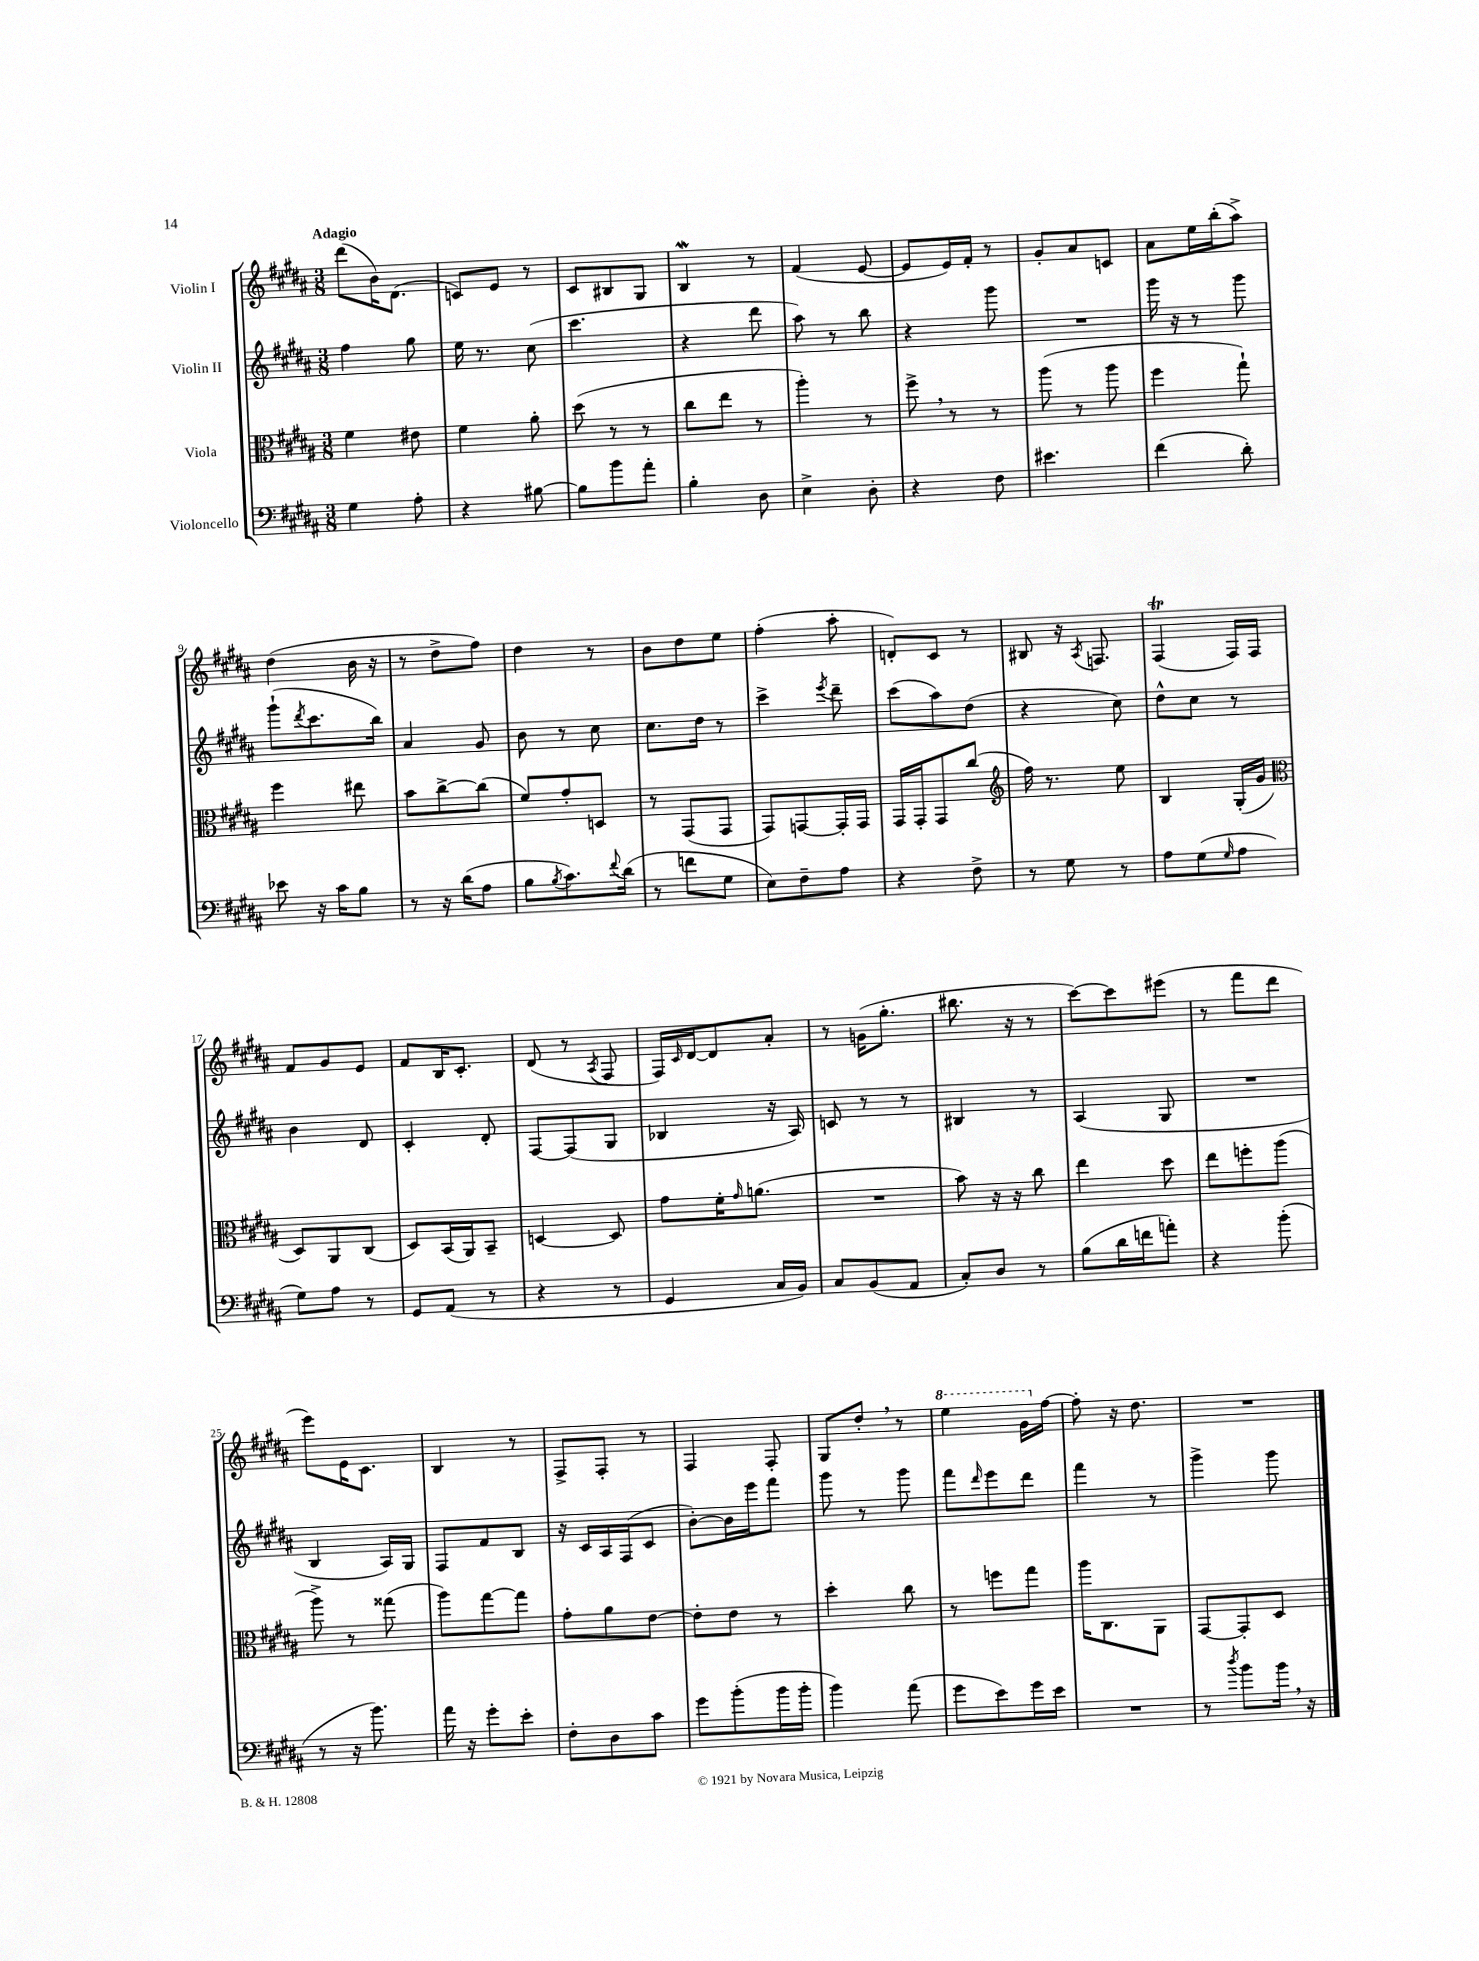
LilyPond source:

<<
\new StaffGroup <<
\new Staff = "s0" \with { instrumentName = "Violin I" } {
    \clef treble \key b \major \numericTimeSignature \time 3/8 \tempo "Adagio"
    dis'''8( b'16) dis'8.( |
    c'8) e'8 r8 |
    cis'8 bis8 gis8 |
    b4\mordent r8 |
    fis'4( e'8~ |
    e'8 e'16) fis'16-. r8 |
    gis'8-. ais'8 c'8 |
    ais'8 e''16 b''16-.( ais''8->) |
    dis''4( b'16 r16 |
    r8 dis''8-> fis''8) |
    dis''4 r8 |
    b'8 dis''8 e''8 |
    fis''4-.( ais''8-. |
    d'8-.) cis'8 r8 |
    bis8 r16 \acciaccatura { ais8 } f8. |
    fis4\trill( fis16) fis16 |
    fis'8 gis'8 e'8 |
    fis'8 b16 cis'8.-. |
    dis'8( r8 \acciaccatura { ais8 } fis8 |
    fis16) \grace { cis'16 } dis'16~ dis'8 ais'8-. |
    r8 g'16( gis''8.-. |
    bis''8. r16 r8 |
    cis'''8~) cis'''8 eis'''8( |
    r8 fis'''8 dis'''8 |
    e'''8) e'16 cis'8. |
    b4 r8 |
    fis8-> fis8-. r8 |
    fis4 fis8-. |
    gis8 dis''8-. \breathe r8 |
    \ottava #1 e'''4 gis''16 \ottava #0 fis''16~ |
    fis''8-. r16 dis''8. |
    R4. \bar "|." |
}
\new Staff = "s1" \with { instrumentName = "Violin II" } {
    \clef treble \key b \major \numericTimeSignature \time 3/8
    fis''4 gis''8 |
    e''16 r8. cis''8( |
    cis'''4. |
    r4 dis'''8 |
    ais''8) r8 b''8 |
    r4 gis'''8 |
    R4. |
    gis'''16 r16 r8 gis'''8 |
    gis'''8-!( \acciaccatura { dis'''8 } cis'''8. b''16) |
    ais'4 gis'8 |
    b'8 r8 cis''8 |
    cis''8. dis''16 r8 |
    cis'''4-> \acciaccatura { e'''8 } dis'''8-- |
    cis'''8( ais''8) dis''8( |
    r4 cis''8) |
    dis''8-^ cis''8 r8 |
    b'4 dis'8 |
    cis'4-. dis'8-. |
    fis8~ fis8( gis8 |
    bes4 r16 ais16) |
    c'8 r8 r8 |
    bis4 r8 |
    ais4( gis8 |
    R4. |
    b4 ais16) gis16 |
    fis8 fis'8 b8 |
    r16 cis'16 ais16 fis16( cis'8 |
    b'8~-.) b'16 e'''16 fis'''8 |
    gis'''8 r8 gis'''8 |
    fis'''8 \grace { dis'''16 } e'''8 dis'''8 |
    fis'''4 r8 |
    gis'''4-> gis'''8 \bar "|." |
}
\new Staff = "s2" \with { instrumentName = "Viola" } {
    \clef alto \key b \major \numericTimeSignature \time 3/8
    fis'4 eis'8 |
    fis'4 ais'8-. |
    dis''8( r8 r8 |
    cis''8 e''8 r8 |
    ais''4-.) r8 |
    fis''8-> \breathe r8 r8 |
    ais''8( r8 ais''8 |
    fis''4 gis''8-!) |
    fis''4 eis''8 |
    b'8 cis''8~-> cis''8( |
    fis'8) gis'8-. d8 |
    r8 gis,8( gis,8 |
    gis,8) g,8~ g,16-. g,16 |
    gis,16 gis,16-. gis,8 cis''8( |
    \clef treble fis''16) r8. e''8 |
    b4 gis16-.( gis'16 |
    \clef alto dis8) ais,8 cis8( |
    dis8) b,16( ais,16) b,8-- |
    d4~ d8 |
    gis'8 fis'16-. \grace { gis'16 } a'8.( |
    R4. |
    b'8) r16 r16 cis''8 |
    e''4 dis''8 |
    e''8 f''8-. ais''8( |
    ais''8->) r8 gisis''8( |
    ais''8) gis''8~ gis''8 |
    gis'8-. ais'8 e'8~ |
    e'8-. e'8 r8 |
    dis''4-. cis''8 |
    r8 f''8 gis''8 |
    ais''16 cis8. ais,8 |
    gis,8~ gis,8-. dis8 \bar "|." |
}
\new Staff = "s3" \with { instrumentName = "Violoncello" } {
    \clef bass \key b \major \numericTimeSignature \time 3/8
    gis4 ais8-. |
    r4 bis8~ |
    bis8 b'8 ais'8-. |
    b4-. dis8 |
    e4-> dis8-. |
    r4 fis8 |
    eis'4. |
    fis'4( dis'8-.) |
    ees'8 r16 cis'16 b8 |
    r8 r16 dis'16( ais8 |
    b8 \acciaccatura { b8 } cis'8.) \appoggiatura { fis'8 } dis'16( |
    r8 f'8 gis8 |
    e8) fis8-- ais8 |
    r4 fis8-> |
    r8 gis8 r8 |
    ais8 gis8( \grace { gis16 } ais8 |
    gis8) ais8 r8 |
    gis,8 ais,8( r8 |
    r4 r8 |
    gis,4 cis16 b,16) |
    cis8 b,8( ais,8 |
    cis8-.) dis8 r8 |
    b8( dis'16 f'16 a'8-.) |
    r4 b'8-.( |
    r8 r16 b'8.) |
    ais'16 r16 gis'8-. e'8-. |
    fis8-. dis8 cis'8 |
    gis'8 b'8-.( b'16 b'16-. |
    b'4) ais'8( |
    gis'8 e'8) gis'16 e'16 |
    R4. |
    r8 \acciaccatura { dis''8 } b'8 b'16 \breathe r16 \bar "|." |
}
>>
>>
